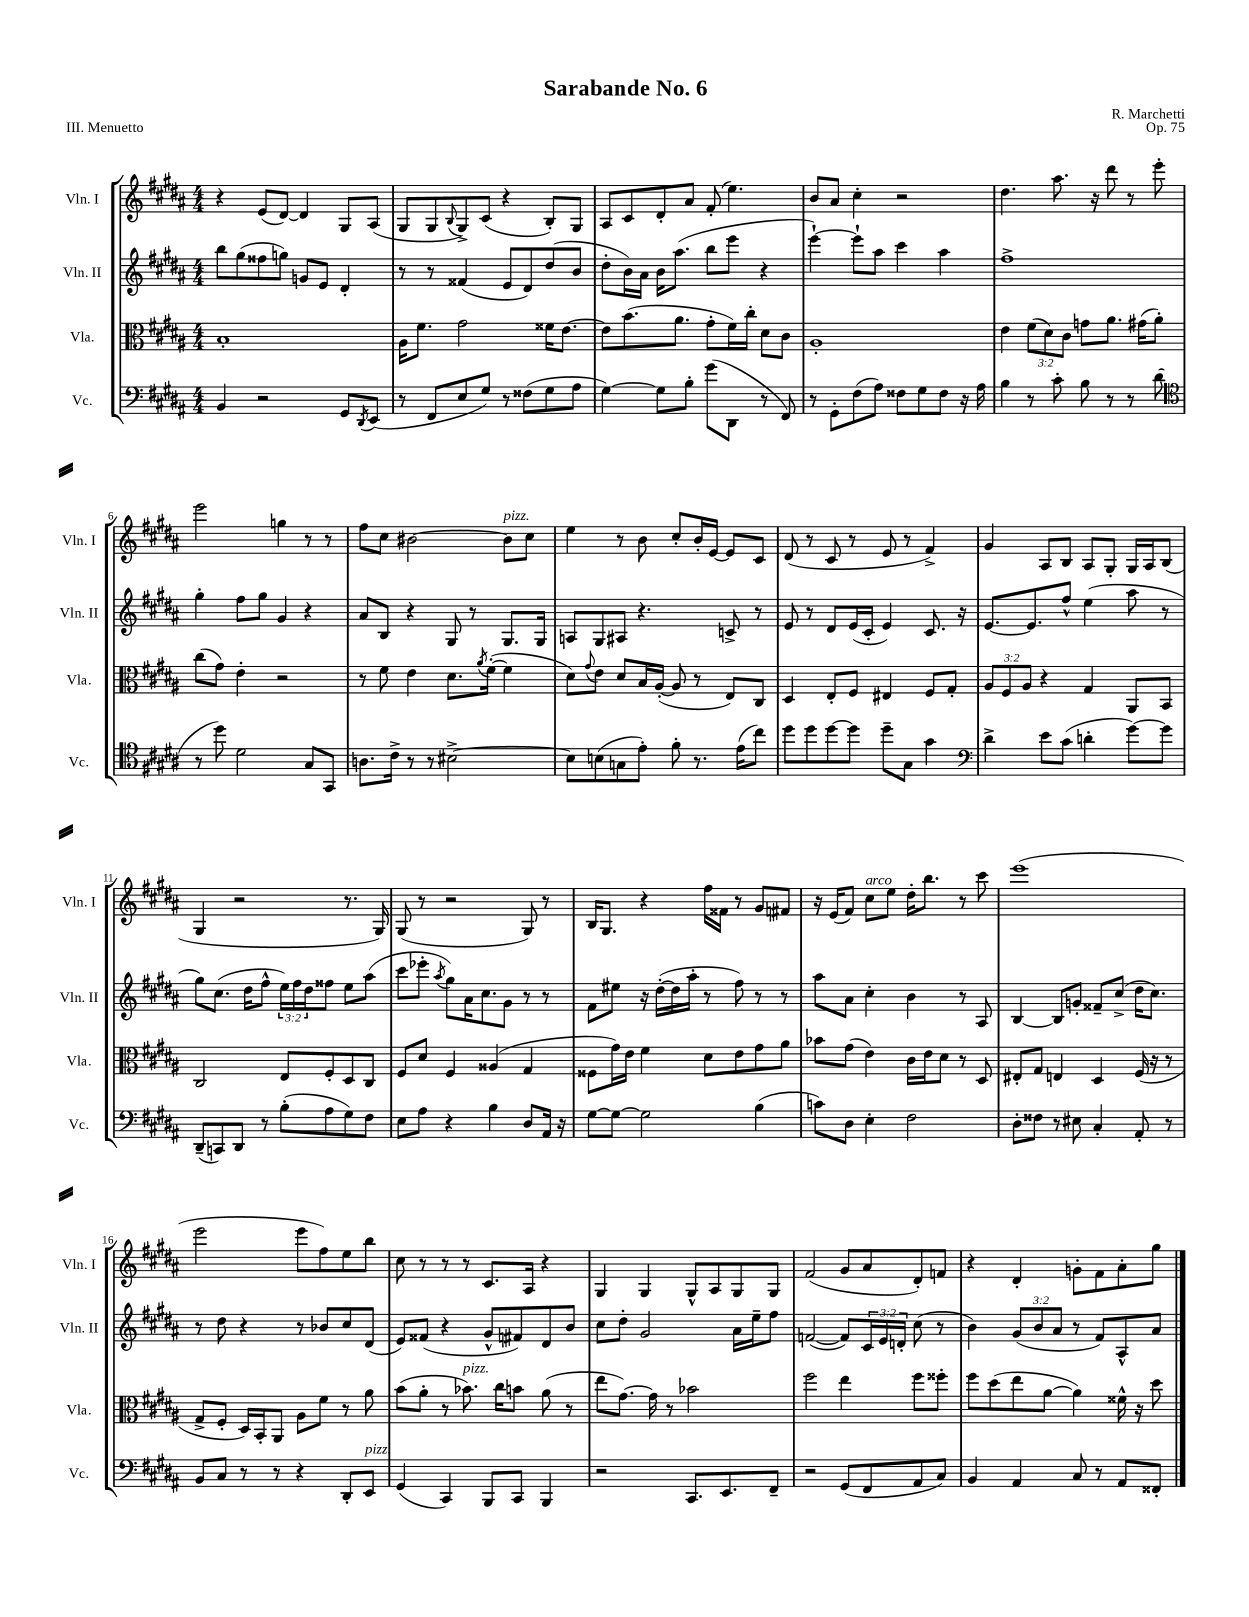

**kern	**kern	**kern	**kern
*staff4	*staff3	*staff2	*staff1
*clefF4	*clefC3	*clefG2	*clefG2
*k[f#c#g#d#a#]	*k[f#c#g#d#a#]	*k[f#c#g#d#a#]	*k[f#c#g#d#a#]
*M4/4	*M4/4	*M4/4	*M4/4
4BB	1B'	8bb	4r
.	.	(8gg#	.
2r	.	8ff##	(8e
.	.	8gg)	[8d#)
.	.	8g	4d#]
.	.	8e	.
8GG#	.	4d#'	8G#
8qDD#	.	.	.
(8EE	.	.	(8A#
=	=	=	=
8r	16A#	8r	8G#
.	8.f#	.	.
8FF#	.	8r	8G#
.	.	.	8qqB
8E	2g#	(4f##	8G#^)
8G#)	.	.	(8c#
8r	.	8e	4r
(8F##	.	8d#)	.
8G#	16f##	(8dd#	8B')
.	[8.e	.	.
8A#	.	8b	8G#
=	=	=	=
[4G#)	8e]	8dd#'	8A#
.	(8.b	16b)	8c#
.	.	16a#	.
8G#]	.	16b	8d#'
.	8.a#	(8.aa#	.
8B'	.	.	8a#
(8g#	8g#'	8bb	(8f#'
8DD#	16f#)	8eee	4.ee)
.	16cc#'	.	.
8r	8d#	4r	.
8FF#)	8c#	.	.
=	=	=	=
8r	1A#'	[4eee`)	8b
8GG#'	.	.	8a#
(8F#	.	8eee`]	4cc#'
8A#)	.	8aa#	.
8F##	.	4ccc#	2r
8G#	.	.	.
8F##	.	4aa#	.
16r	.	.	.
16A#	.	.	.
=	=	=	=
4B	4e	1ff#^	4.dd#
8r	(12f#	.	.
.	12d#)	.	.
8c#'	.	.	8.aa#
.	12c#	.	.
8B	8g	.	.
.	.	.	16r
8r	8.a#	.	8ddd#
8r	.	.	8r
.	(16g#	.	.
(8d#	8a#')	.	8eee'
=	=	=	=
*clefC4	*	*	*
8r	(8cc#	4gg#'	2eee
8dd#)	8g#)	.	.
2d#	4e'	8ff#	.
.	.	8gg#	.
.	2r	4g#	4gg
8G#	.	4r	8r
8GG#	.	.	8r
=	=	=	=
8.A	8r	8a#	8ff#
.	8f#	8B	8cc#
16c#^	.	.	.
8r	4e	4r	[2b#
8r	.	.	.
[2B#^	8.d#	8G#	.
.	.	8r	.
.	8qa#	.	.
.	([16f#'	.	.
.	4f#]	8.G#	8b#]
.	.	.	8cc#
.	.	16G#	.
=	=	=	=
8B#]	8d#)	8A	4ee
.	8qqg#	.	.
(8B	8e	8G#	.
8G	8d#	8A#	8r
8e')	16B	4.r	8b
.	([16A#'	.	.
8f#'	8A#]	.	8cc#'
8.r	8r	.	16b'
.	.	.	[16e
.	8E)	8c^	8e]
(16e	.	.	.
8cc#)	8C#	8r	8c#
=	=	=	=
8dd#	4D#	8e	(8d#
8dd#	.	8r	8r
[8dd#	8E'	8d#	8c#
8dd#]	8F#	(16e	8r
.	.	16c#'	.
8dd#~	4E#	4e)	8e
8G#	.	.	8r
4g#	8F#	8.c#	4f#^)
.	8G#'	.	.
.	.	16r	.
=	=	=	=
*clefF4	*	*	*
4d#^	12A#	[8.e	4g#
.	12F#	.	.
.	12A#	.	.
.	.	8.e]	.
8e	4r	.	8A#
(8c#	.	8ff#^^	8B
4d'	4G#	(4ee	8A#
.	.	.	8G#'
[8g#)	8AA#	8aa#	16G#
.	.	.	16A#
8g#]	8BB	8r	(8B
=	=	=	=
(8DD#~	2C#	8gg#)	4G#
8CC)	.	(8.cc#	.
8DD#	.	.	2r
.	.	16dd#	.
8r	.	8ff#^^	.
(8B'	8E	24ee)	.
.	.	24ff#	.
.	.	24dd#	.
8A#	8F#'	8ff##	.
8G#)	8D#	8ee	8.r
8F#	8C#	(8aa#	.
.	.	.	16G#)
=	=	=	=
8E	8F#	8ccc#	(8G#
8A#	8d#	8eee-'	8r
.	.	8qaa#	.
4r	4F#	8gg#)	2r
.	.	16a#	.
.	.	8.cc#	.
4B	(4A##	.	.
.	.	8g#	.
8D#	4G#	8r	8G#)
16AA#	.	8r	8r
16r	.	.	.
=	=	=	=
[8G#	8F##	8f#	16B
.	.	.	8.G#
8G#_	16g#)	8ee#	.
.	16e	.	.
2G#]	4f#	16r	4r
.	.	([16dd#'	.
.	.	16dd#]	.
.	.	16aa#'	.
.	8d#	8r	16ff#
.	.	.	16f##
.	8e	8ff#)	8r
(4B	8g#	8r	8g#
.	8a#	8r	8f#
=	=	=	=
8c)	8b-	8aa#	16r
.	.	.	(16e
8D#	(8g#	8a#	8f#)
4E'	4e)	4cc#'	8cc#
.	.	.	8ee
2F#	16c#	4b	16dd#'
.	16e	.	8.bb
.	8d#	.	.
.	8r	8r	8r
.	8D#	8A#	8ccc#
=	=	=	=
8D#'	8E#'	[4B	(1eee
8F##	8G#	.	.
8r	4E	8B]	.
8E#	.	8g'	.
4C#'	4D#	8f##~	.
.	.	(8cc#^	.
8AA#'	(16F#	16dd#	.
.	16r	8.cc#)	.
8r	8r	.	.
=	=	=	=
8BB	8G#^	8r	2eee
8C#	8F#'	8dd#	.
8r	16D#)	4r	.
.	16BB'	.	.
8r	8AA#	.	.
4r	8A#	8r	8eee
.	8f#	8b-	8ff#)
8DD#'	8r	8cc#	8ee
8EE	8a#	(8d#	8bb
=	=	=	=
(4GG#	(8b	8e)	8cc#
.	8a#'	(8f##	8r
4CC#)	8r	4r	8r
.	8.b-)	.	8r
8BBB	.	8g#^^	8.c#
.	16cc#	.	.
8CC#	8b	8f#)	.
.	.	.	16A#
4BBB	(8a#	8d#	4r
.	8r	8b	.
=	=	=	=
2r	8ee	8cc#	4G#
.	[8.g#)	8dd#'	.
.	.	2g#	4G#
.	16g#]	.	.
.	8r	.	.
8.CC#	2b-	.	8G#^^
.	.	.	8A#
8.EE	.	.	.
.	.	16a#	8G#
.	.	16ee~	.
8FF#~	.	8ff#	8G#
=	=	=	=
2r	2ff#	([2f	(2f#
(8GG#	4ee	8f])	8g#
8FF#	.	24c#	8a#
.	.	24e	.
.	.	24d'	.
8AA#	8ff#	(8cc#	8d#')
8C#)	8ff##'	8r	8f
=	=	=	=
4BB	8ff#	4b)	4r
.	(8dd#	.	.
4AA#	8ee	(12g#	4d#'
.	.	12b	.
.	[8a#	.	.
.	.	12a#	.
8C#	4a#])	8r	8g'
8r	.	8f#)	8f#
8AA#	16f##^^	8A#^^	8a#'
.	16r	.	.
8FF##'	8dd#	8a#	8gg#
==	==	==	==
*-	*-	*-	*-
